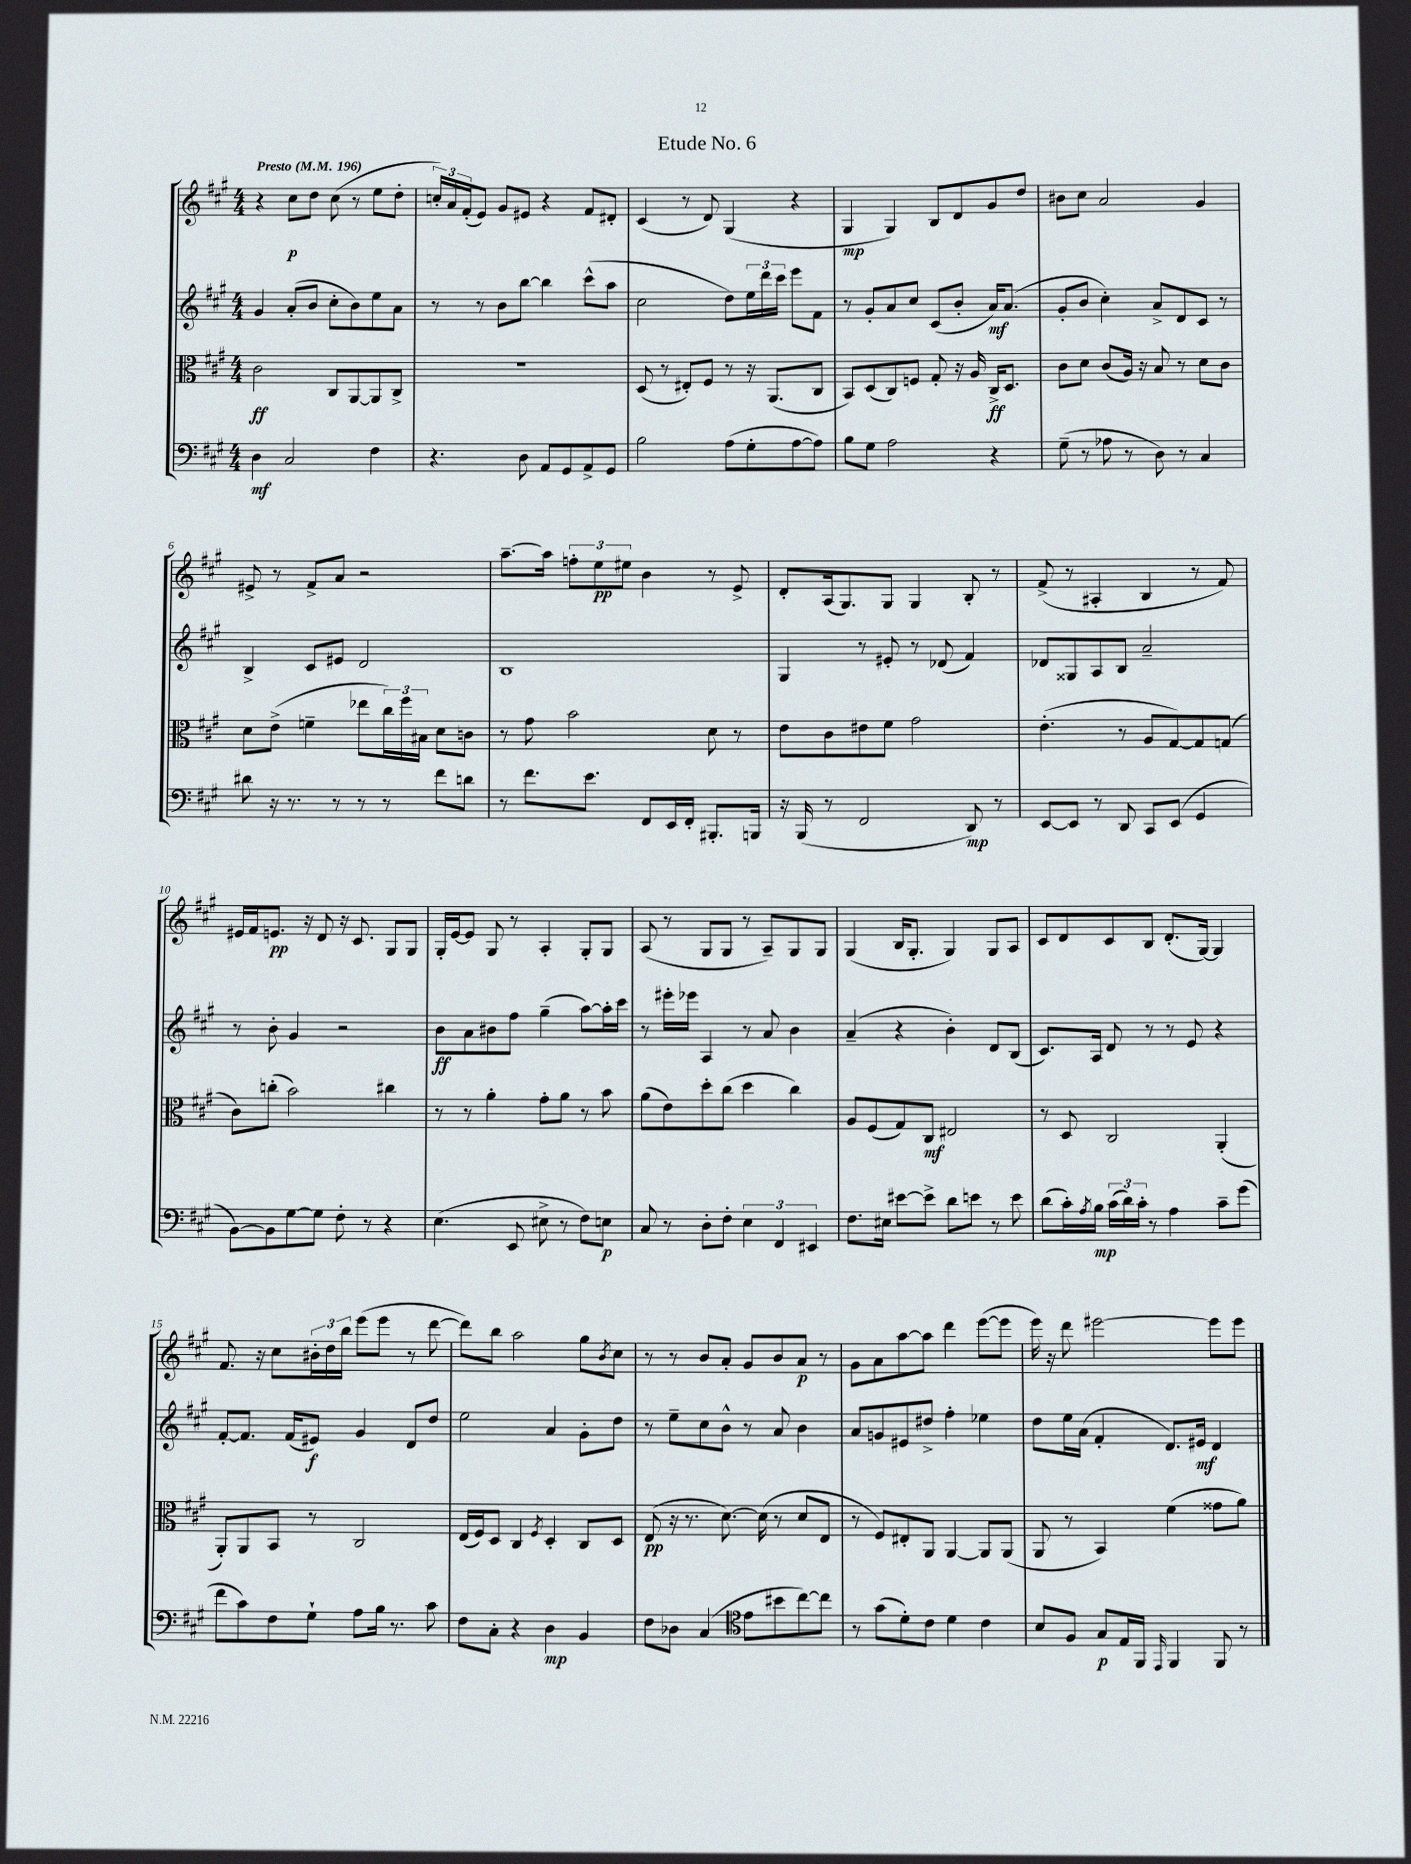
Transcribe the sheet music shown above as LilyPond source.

\header { title = "Etude No. 6" }
<<
\new StaffGroup <<
\new Staff = "s0" {
    \clef treble \key a \major \numericTimeSignature \time 4/4 \tempo "Presto" 4 = 196
    r4 cis''8\p d''8 cis''8( r8 e''8 d''8-. |
    \tuplet 3/2 { c''16-.) a'16 fis'16-.( } e'8) gis'8 eis'8 r4 fis'8 dis'8-. |
    cis'4( r8 d'8) gis4( r4 |
    gis4\mp gis4) b8 d'8 gis'8 d''8 |
    bis'8 cis''8 a'2 gis'4 |
    eis'8-> r8 fis'8-> a'8 r2 |
    a''8.~-- a''16 \tuplet 3/2 { f''8-. e''8\pp eis''8 } b'4 r8 e'8-> |
    d'8-. a16( gis8.) gis8 gis4 b8-. r8 |
    fis'8->( r8 ais4-. b4 r8 fis'8) |
    eis'16 fis'16 e'8.\pp r16 d'8 r16 cis'8. gis8 gis8 |
    gis16-. e'16~ e'8 gis8 r8 a4-. gis8-. gis8 |
    a8( r8 gis8 gis8 r8 a8--) gis8 gis8 |
    gis4( b16 gis8.-. gis4) gis8 a8 |
    cis'8 d'8 cis'8 b8 d'8.-.( gis16~) gis4 |
    fis'8. r16 cis''8 \tuplet 3/2 { bis'16-. d''16 b''16 } e'''8( e'''8 r8 d'''8~ |
    d'''8) b''8 a''2 gis''8 \acciaccatura { b'8 } cis''8 |
    r8 r8 b'8 a'8-. gis'8 b'8 a'8\p r8 |
    gis'8 a'8 a''8~ a''8 d'''4 e'''8~( e'''8 |
    e'''16) r16 d'''8 eis'''2~ eis'''8 eis'''8 \bar "|." |
}
\new Staff = "s1" {
    \clef treble \key a \major \numericTimeSignature \time 4/4
    gis'4 a'8-.( b'8 cis''8-. b'8) e''8 a'8 |
    r8 r8 b'8 b''8~ b''4 cis'''8-^( a''8 |
    cis''2 d''8) \tuplet 3/2 { e''16 d'''16 cis'''16 } e'''8 fis'8 |
    r8 gis'8-. a'8 cis''8 cis'8( b'8-. a'16\mf) a'8.( |
    gis'8-. b'8 cis''4-.) a'8-> d'8 cis'8 r8 |
    b4-> cis'8 eis'8 d'2 |
    b1 |
    gis4 r8 eis'8-. r8 des'8( fis'4) |
    des'8 gisis8 a8 b8 a'2-- |
    r8 b'8-. gis'4 r2 |
    b'8\ff a'8 bis'8 fis''8 gis''4--( a''8~) a''16-. cis'''16 |
    r8 eis'''16-. ees'''16 a4 r8 a'8 b'4 |
    a'4--( r4 b'4-.) d'8 b8( |
    cis'8.) a16 d'8 r8 r8 e'8 r4 |
    fis'8~-. fis'8. fis'16( eis'8\f) gis'4 d'8 d''8 |
    e''2 a'4 gis'8-. d''8 |
    r8 e''8-- cis''8 b'8-^ r8 a'8 b'4 |
    a'8 g'8 eis'8 dis''8-> fis''4-. ees''4 |
    d''8 e''16 a'16( fis'4-. d'8.) eis'16\mf d'4 \bar "|." |
}
\new Staff = "s2" {
    \clef alto \key a \major \numericTimeSignature \time 4/4
    cis'2\ff cis8 a,8~ a,8 cis8-> |
    R1 |
    d8( r8 eis8-.) fis8 r8 r16 a,8.( cis8 |
    b,8) d8( cis8) f8 gis8-. r16 a16 cis16->\ff d8. |
    cis'8 d'8 cis'8( a16) r16 b8 r8 d'8 cis'8 |
    d'8 e'8->( f'4-- ees''8 \tuplet 3/2 { cis''16) fis''16 bis16 } d'8 c'8 |
    r8 gis'8 b'2 d'8 r8 |
    e'8 cis'8 eis'8 fis'8 gis'2 |
    e'4.-.( r8 a8 gis8~) gis8 g8( |
    cis'8) c''8-.( b'2) cis''4 |
    r8 r8 a'4-. gis'8-. a'8 r8 b'8 |
    a'8( e'8) d''8-. cis''8( d''4 cis''4) |
    a8 fis8( gis8) cis8\mf eis2 |
    r8 d8 cis2 a,4-.( |
    a,8-.) a,8 b,8 r8 cis2 |
    e16( fis16) d8 cis4 \acciaccatura { fis8 } d4-. cis8 d8 |
    e8\pp( r16 r8. d'8.~) d'16( r8 d'8 e8 |
    r8 fis8) eis8-. a,8 a,4~ a,8 a,8( |
    a,8 r8 b,4) fis'4( gisis'8 a'8) \bar "|." |
}
\new Staff = "s3" {
    \clef bass \key a \major \numericTimeSignature \time 4/4
    d4\mf cis2 fis4 |
    r4. d8 a,8 gis,8 a,8-> gis,8 |
    b2 a8( gis8-. a8~ a8) |
    b8 gis8 a2 r4 |
    gis8--( r8 aes8 r8 d8) r8 cis4 |
    dis'8 r16 r8. r8 r8 r8 fis'8 d'8 |
    r8 fis'8. e'8. fis,8 e,16 fis,16-. bis,,8.-. b,,16 |
    r16 b,,16( r8 fis,2 d,8\mp) r8 |
    e,8~ e,8 r8 d,8 cis,8 e,8( gis,4 |
    b,8~) b,8 gis8~ gis8 fis8-. r8 r4 |
    e4.( e,8 eis8-> r8 fis8) e8\p |
    cis8 r8 d8-. fis8-. \tuplet 3/2 { e4 fis,4 eis,4 } |
    fis8. eis16 eis'8~ eis'8-> d'8 e'8 r8 e'8 |
    d'8( cis'16-.) \acciaccatura { a8 } b16\mp \tuplet 3/2 { cis'16( d'16) cis'16-. } r8 a4 cis'8-- gis'8( |
    fis'8 cis'8) fis8 gis8-! a8 b16 r8. cis'8 |
    fis8 cis8-. r4 d4\mp b,4 |
    fis8 des8 cis4( \clef tenor e'8 bis'8 cis''8~) cis''8 |
    r8 gis'8( d'8-.) cis'8 d'4 cis'4 |
    b8 fis8 gis8\p e16 fis,16 \grace { e,16 } fis,4 fis,8 r8 \bar "|." |
}
>>
>>
